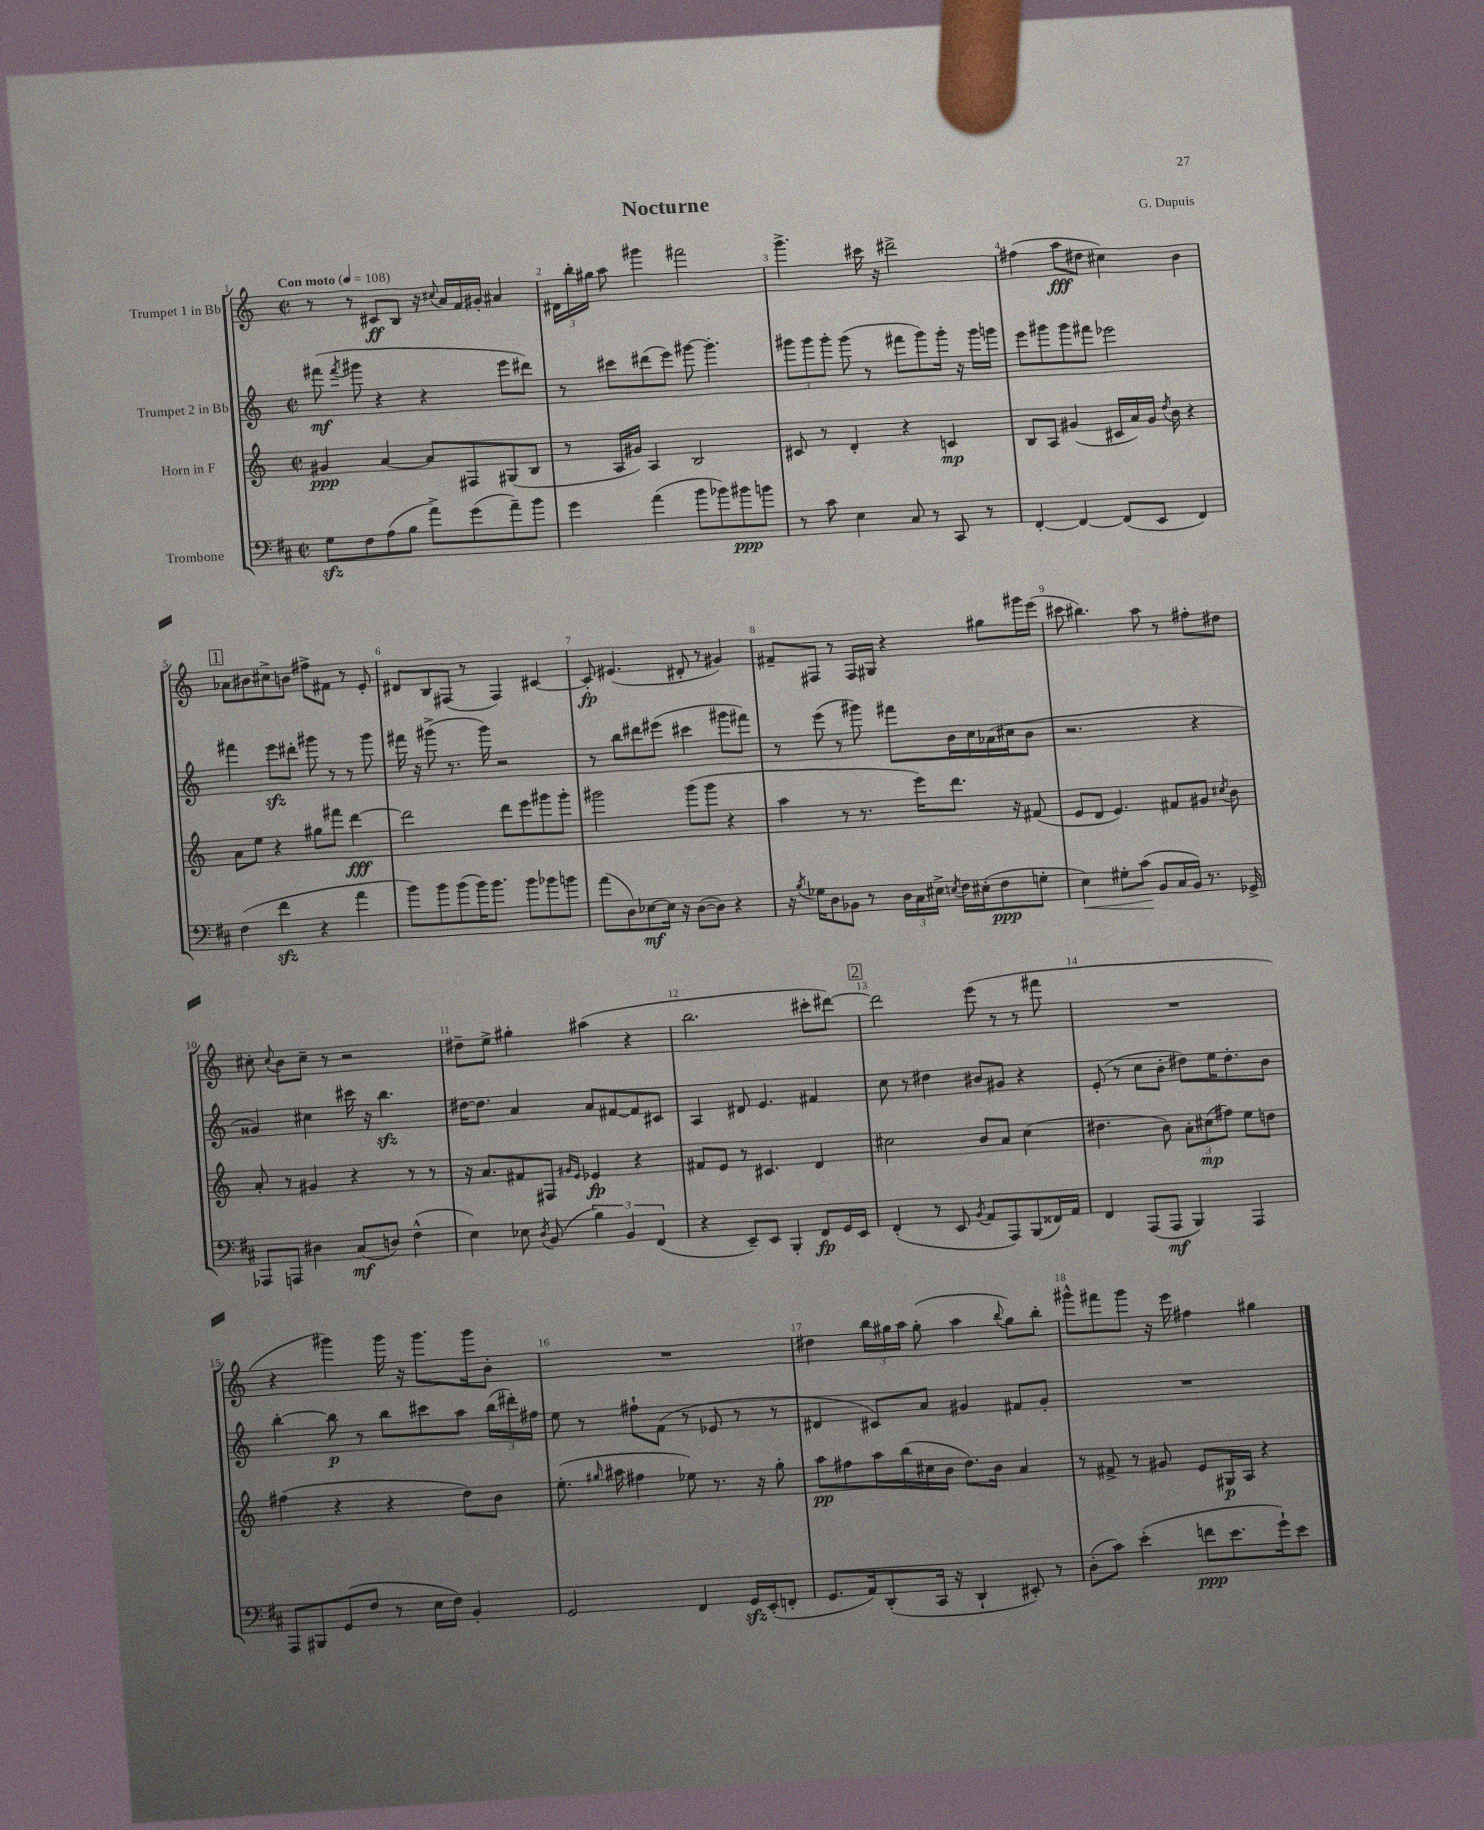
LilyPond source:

\header { title = "Nocturne" composer = "G. Dupuis" }
<<
\new StaffGroup <<
\new Staff = "s0" \with { instrumentName = "Trumpet 1 in Bb" } {
    \clef treble \key c \major \defaultTimeSignature \time 2/2 \tempo "Con moto" 4 = 108
    \autoBeamOff r8 r8 cis'8[\ff b8] r16 \appoggiatura { cis''8 } a'16[ f'16 gis'16]-. ais'4 |
    \tuplet 3/2 { dis'16[ b''16-. gis''16] } a''8 gis'''4 fis'''2 |
    g'''4.-> cis'''16 r16 dis'''2-> |
    fis''4( a''8[\fff dis''8] cis''4) b'4 |
    \mark \markup { \box "1" } aes'8[ bis'8 cis''8-> b'8] fis''8[-> fis'8] r8 e'8-. |
    dis'8[ b8 fis8]( r8 fis4) cis'4~ |
    cis'8-.\fp eis'4.( dis'8-. r8 gis'4) |
    fis'8[-- fis8] r8 fis16[ gis16] r4 gis''8[ gis'''16 e'''16]( |
    cis'''8 bis''4.) a''8 r8 fis''8[-. dis''8] |
    cis''8-. \appoggiatura { cis''8 } b'8[ cis''8]-- r8 r2 |
    dis''8[-- e''8]-> gis''4-. ais''4( r4 |
    b''2. cis'''8[-. dis'''8]~) |
    \mark \markup { \box "2" } dis'''2 e'''8( r8 r8 fis'''8 |
    R1 |
    r4 gis'''4) gis'''16 r16 gis'''8.[ gis'''16 b'8]-. |
    R1 |
    dis''4 \tuplet 3/2 { b''16[ gis''16 a''16] } gis''8-.( a''4 \appoggiatura { b''8 } gis''8[) b''8]-. |
    gis'''8[-^ fis'''8 gis'''8] r16 e'''16 fis''4 gis''4 \bar "|." |
}
\new Staff = "s1" \with { instrumentName = "Trumpet 2 in Bb" } {
    \clef treble \key c \major \defaultTimeSignature \time 2/2
    \autoBeamOff fis'''8\mf( \acciaccatura { fis'''8 } gis'''8 r4 r4 e'''8[ dis'''8]) |
    r8 cis'''8[ dis'''8( e'''8]) gis'''8~ gis'''4.-. |
    \tuplet 3/2 { gis'''8[ gis'''8 gis'''8]-. } gis'''8( r8 fis'''8[ gis'''8) gis'''16]-. r16 gis'''16[ g'''16] |
    e'''8[ gis'''8 gis'''8 fis'''8] ees'''2 |
    \mark \markup { \box "1" } fis'''4 e'''8[\sfz dis'''8]-. gis'''8 r8 r8 gis'''8 |
    fis'''16 r16 gis'''8->( r8. gis'''16) r2 |
    r8 b''8[ dis'''8 eis'''8]( cis'''4 gis'''8[ fis'''8]) |
    r8 e'''8( r8 gis'''8) fis'''8[ b'16 c''16 aes'16( cis''16 b'8] |
    r2. r4 |
    gisis'4) cis''4 cis'''16 r16 b''4.\sfz |
    dis''16[~ dis''8.] a'4 a'8[ fis'8~ fis'8 cis'8] |
    a4 dis'8 e'4. fis'4 |
    \mark \markup { \box "2" } c''8 r8 dis''4 bis'8[ gis'8] r4 |
    e'8-.( r8 c''8[ b'8]-. dis''8[) e''16 dis''8.-. b'8] |
    b''4~-. b''8\p r8 b''8[ cis'''8 a''8] \tuplet 3/2 { b''16[( dis'''16-.) fis''16] } |
    e''8 r8 fis''8[-! f'8]( r8 ees'8 r8 r8 |
    dis'4 cis'8[) a'8] gis'4 fis'8[ gis'8]-. |
    R1 \bar "|." |
}
\new Staff = "s2" \with { instrumentName = "Horn in F" } {
    \clef treble \key c \major \defaultTimeSignature \time 2/2
    \autoBeamOff gis'4\ppp a'4~ a'8[ fis8 gis8( b8] |
    r8 a16[ gis'16]) a4 b2 |
    cis'8 r8 d'4-. r4 c'4\mp |
    b8[ a8] gis'4( cis'16[ a'16) gis'16] \acciaccatura { d''8 } b'16 r4 |
    \mark \markup { \box "1" } a'8[ e''8] r4 gis''8[ fis'''8] d'''4~\fff |
    d'''2 d'''8[ e'''8 gis'''8 gis'''8]-. |
    gis'''2 gis'''8[( gis'''8] r4 |
    a''4 r8 r8. e'''16[) d'''8.] r16 fis'8( |
    e'8[ d'8] e'4.) fis'8[ gis'8] \acciaccatura { cis''8 } b'8 |
    a'8-. r8 gis'4 r4 r8 r8 |
    r16 a'8.[ fis'8 fis8] \grace { gis'16[ e'16] } ees'4\fp r4 |
    fis'8[ e'8] r8 cis'4. d'4 |
    \mark \markup { \box "2" } cis''2 b'8[ a'8] cis''4( |
    dis''4. b'8) \tuplet 3/2 { a'8[-. cis''8\mp( fis''8]) } e''8[ d''8] |
    fis''4( r4 r4 d''8[) b'8] |
    e''8.-.( \grace { gis''16 } ais''16 fis''4 ees''8) r8. r16 gis''8-. |
    a''8[\pp fis''8 a''16 b''16( cis''16 b'16] d''8.[) b'16] a'4 |
    r8 fis'8-> r8 gis'8 e'8[ gis16\p a16] r4 \bar "|." |
}
\new Staff = "s3" \with { instrumentName = "Trombone" } {
    \clef bass \key d \major \defaultTimeSignature \time 2/2
    \autoBeamOff g8[\sfz fis8 a8( b8] a'8[->) g'8( a'8--) b'8] |
    g'4 a'4( b'8[ bes'8) bis'8\ppp b'8] |
    r8 cis'8 e4 cis8 r8 cis,8 r8 |
    fis,4~-. fis,4~ fis,8[( e,8] fis,4) |
    \mark \markup { \box "1" } fis4( fis'4\sfz r4 a'4 |
    b'8[) b'8 b'8( b'16) b'8.] b'8[ bes'8 b'8] |
    a'8[( d8) ees8~\mf ees16] r16 d8[~( d8]) r4 |
    r16 \acciaccatura { b8 } ges16[ d8 bes,8] r8 \tuplet 3/2 { d16[ cis16 eis16]-> } \acciaccatura { e8 } fis16[ eis16-.( fis8\ppp g8]-. |
    e4\<) gis8[-. cis'8]\!( b,8[ cis16 b,16]) r8. ges,16-> |
    aes,,8[ a,,8] dis4 cis8[\mf( d8]) fis4-^( |
    e4) ees8 \acciaccatura { d8 } b,8( \tuplet 3/2 { b4) b,4 fis,4( } |
    r4 e,8[--) e,8] b,,4-. fis,8[\fp g,16 e,16] |
    \mark \markup { \box "2" } fis,4-.( r8 e,8 \acciaccatura { b,8 } a,8[ a,,8) b,,8( fisis,16) a,16] |
    fis,4 a,,8[( a,,8]\mf b,,4) a,,4 |
    a,,8[ bis,,8 g,8( fis8] r8 e16[ fis16]) b,4-. |
    g,2 fis,4 g,16[\sfz e,16-.( f,8]-. |
    g,8.[ a,16) d,8-.( cis,16] r16 d,4-! eis,8-.) r8 |
    d8[-.( cis'8]) e'4-.( f'8[\ppp e'8. g'16-!) e'8] \bar "|." |
}
>>
>>
\layout { \context { \Score \override BarNumber.break-visibility = ##(#f #t #t) barNumberVisibility = #all-bar-numbers-visible } }
